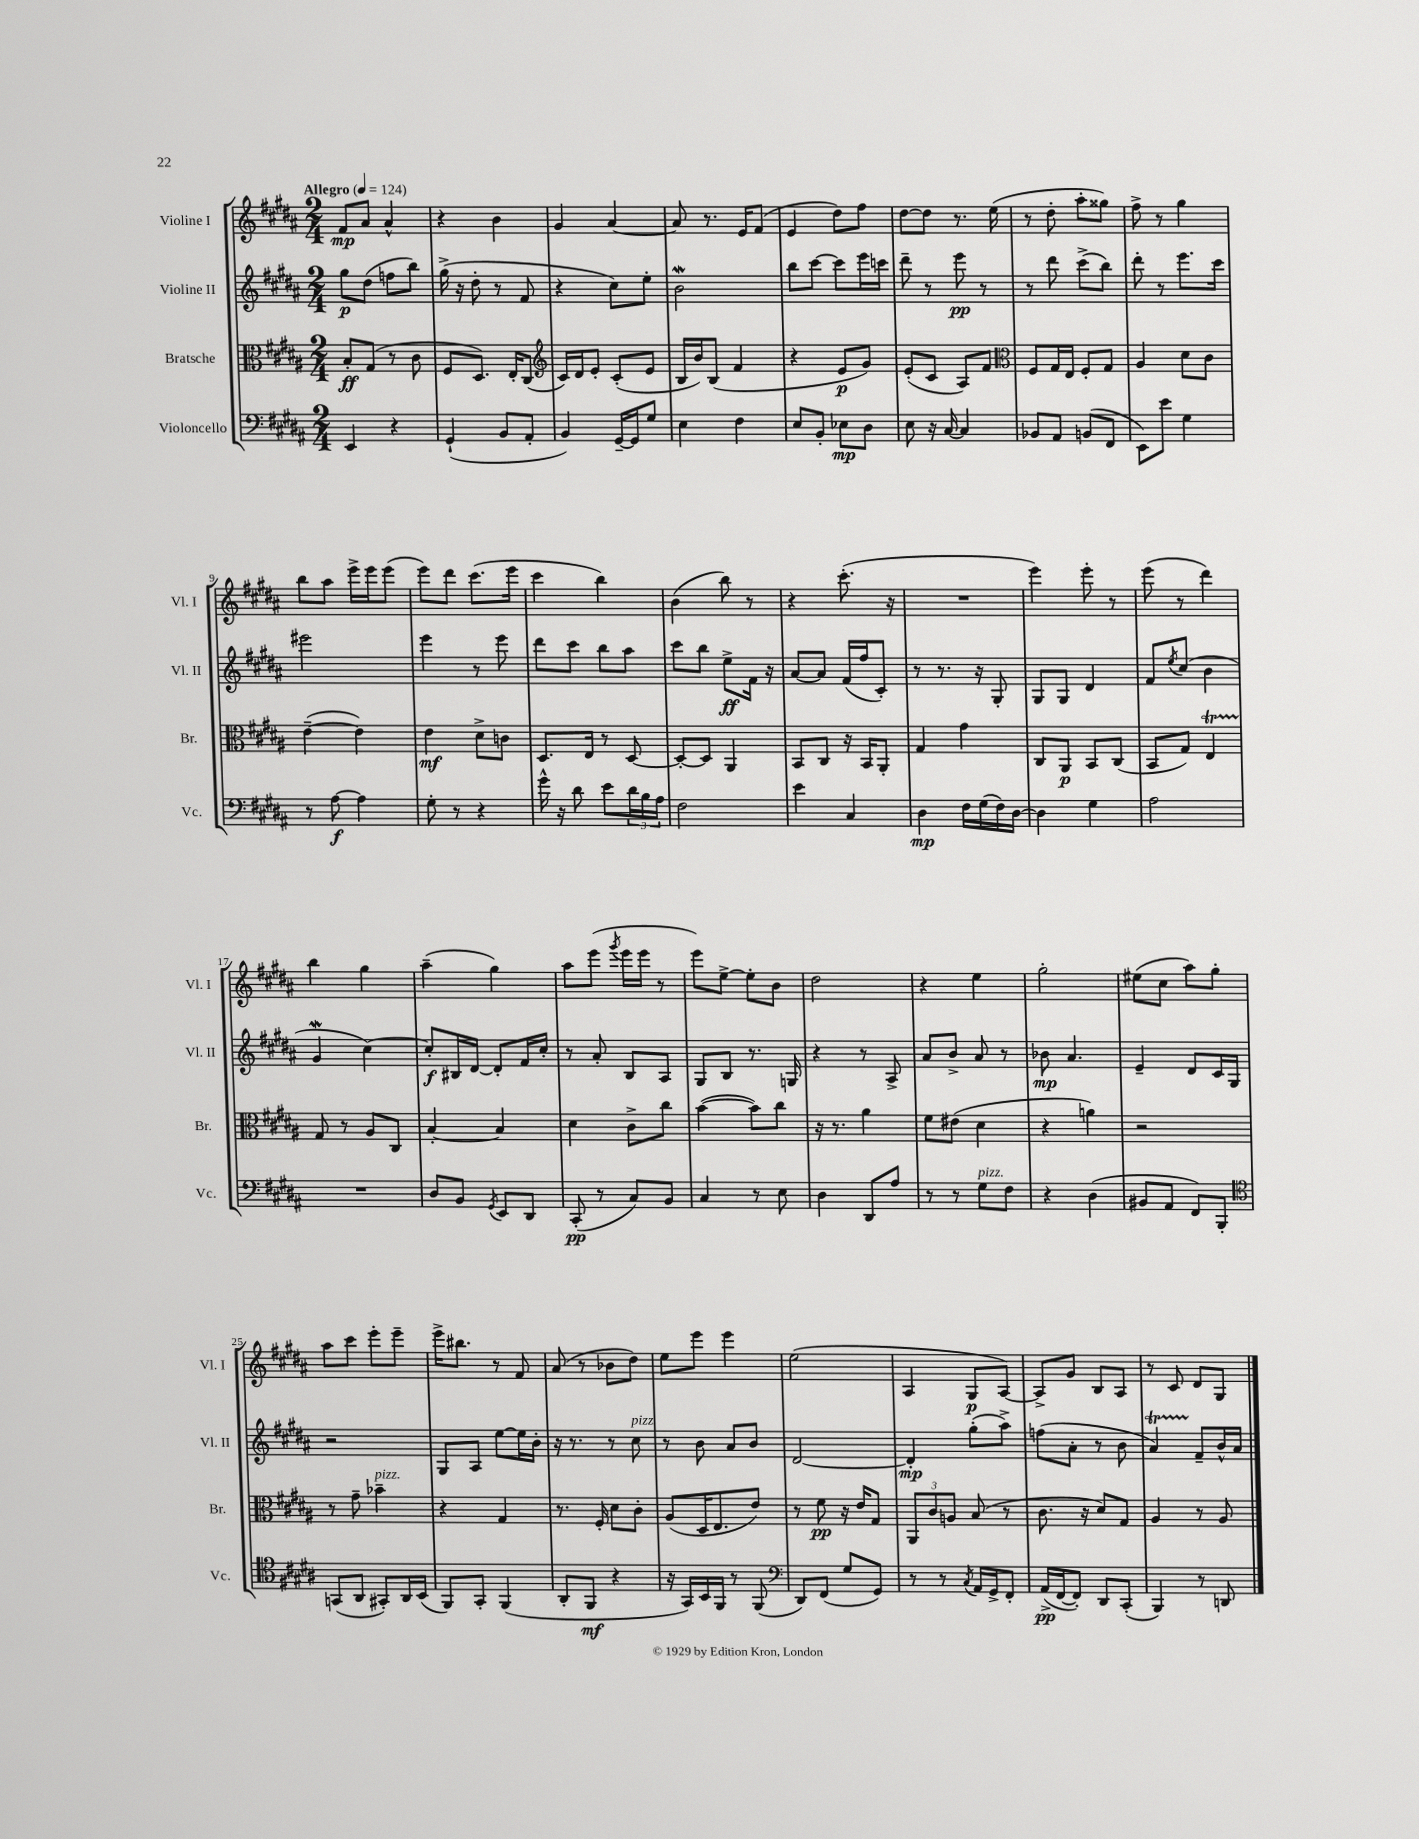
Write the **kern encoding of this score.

**kern	**dynam	**kern	**dynam	**kern	**dynam	**kern	**dynam
*part4	*part4	*part3	*part3	*part2	*part2	*part1	*part1
*staff4	*staff4	*staff3	*staff3	*staff2	*staff2	*staff1	*staff1
*I"Violoncello	*	*I"Bratsche	*	*I"Violine II	*	*I"Violine I	*
*I'Vc.	*	*I'Br.	*	*I'Vl. II	*	*I'Vl. I	*
*clefF4	*	*clefC3	*	*clefG2	*	*clefG2	*
*k[f#c#g#d#a#]	*	*k[f#c#g#d#a#]	*	*k[f#c#g#d#a#]	*	*k[f#c#g#d#a#]	*
*M2/4	*	*M2/4	*	*M2/4	*	*M2/4	*
*MM124	*	*MM124	*	*MM124	*	*MM124	*
=1	=1	=1	=1	=1	=1	=1	=1
!	!	!	!	!	!	!LO:TX:a:B:t=Allegro	!
4EE/	.	8B'/L	ff	8gg#\L	p	8f#/L	mp
.	.	(8G#/J	.	(8dd#\J	.	8a#/J	.
4r	.	8r	.	8ffn\L	.	4a#^^/	.
.	.	8c#\	.	8bb\J)	.	.	.
=2	=2	=2	=2	=2	=2	=2	=2
(4GG#`/	.	8F#/L	.	(16gg#^\	.	4r	.
.	.	.	.	16r	.	.	.
.	.	8.D#/J)	.	8dd#'\	.	.	.
8BB/L	.	.	.	8r	.	4b\	.
.	.	16E'/KL	.	.	.	.	.
8AA#'/J	.	(8C#/J	.	8f#/	.	.	.
=3	=3	=3	=3	=3	=3	=3	=3
*	*	*clefG2	*	*	*	*	*
4BB/)	.	16c#/LL)	.	4r	.	4g#/	.
.	.	16d#/J	.	.	.	.	.
.	.	8e'/J	.	.	.	.	.
[16GG#~/LL	.	(8c#'/L	.	8cc#\L)	.	[4a#/	.
16GG#/J]	.	.	.	.	.	.	.
8G#/J	.	8e/J	.	8ee'\J	.	.	.
=4	=4	=4	=4	=4	=4	=4	=4
4E\	.	16B/LL	.	2bw\	.	8a#/]	.
.	.	16b/J)	.	.	.	.	.
.	.	(8B/J	.	.	.	8.r	.
4F#\	.	4f#/	.	.	.	.	.
.	.	.	.	.	.	16e/KL	.
.	.	.	.	.	.	(8f#/J	.
=5	=5	=5	=5	=5	=5	=5	=5
8E/L	.	4r	.	8bb\L	.	4e/	.
8BB'/J	.	.	.	[8ccc#\J	.	.	.
8E-X\L	mp	8e/L	p	8ccc#\L]	.	8dd#\L)	.
8D#\J	.	8g#/J)	.	16eee\L	.	8ff#\J	.
.	.	.	.	16cccn\JJ	.	.	.
=6	=6	=6	=6	=6	=6	=6	=6
8E\	.	(8e'/L	.	8ddd#~\	.	[8dd#\L	.
16r	.	8c#/J	.	8r	.	8dd#\J]	.
[16C#/	.	.	.	.	.	.	.
4C#/]	.	8A#/L)	.	8eee\	pp	8.r	.
.	.	8f#/J	.	8r	.	.	.
.	.	.	.	.	.	(16ee\	.
=7	=7	=7	=7	=7	=7	=7	=7
*	*	*clefC3	*	*	*	*	*
8BB-X/L	.	8F#/L	.	8r	.	8r	.
8AA#/J	.	16G#/L	.	8ddd#\	.	8dd#'\	.
.	.	16E/JJ	.	.	.	.	.
(8BBn/L	.	8F#'/L	.	(8ccc#^\L	.	8aa#'\L	.
8FF#/J	.	8G#/J	.	8bb\J)	.	8gg##X\J)	.
=8	=8	=8	=8	=8	=8	=8	=8
8EE\L)	.	4A#/	.	8ddd#'\	.	8ff#^\	.
8e\J	.	.	.	8r	.	8r	.
4G#\	.	8d#\L	.	8.eee\L	.	4gg#\	.
.	.	8c#\J	.	.	.	.	.
.	.	.	.	16ccc#\Jk	.	.	.
!!LO:LB:g=z
=9	=9	=9	=9	=9	=9	=9	=9
8r	.	([4e~\	.	2eee#X\	.	8bb\L	.
[8A#\	f	.	.	.	.	8aa#\J	.
4A#\]	.	4e\])	.	.	.	16eee^\LL	.
.	.	.	.	.	.	16eee\J	.
.	.	.	.	.	.	(8eee\J	.
=10	=10	=10	=10	=10	=10	=10	=10
8G#'\	.	4e\	mf	4eee\	.	8eee\L)	.
8r	.	.	.	.	.	8ddd#\J	.
4r	.	8d#^\L	.	8r	.	(8.ccc#\L	.
.	.	8cn\J	.	8eee\	.	.	.
.	.	.	.	.	.	16eee\Jk	.
=11	=11	=11	=11	=11	=11	=11	=11
16g#^^\	.	8.D#/L	.	8ddd#\L	.	4ccc#\	.
16r	.	.	.	.	.	.	.
8d#\	.	.	.	8ccc#\J	.	.	.
.	.	16E/Jk	.	.	.	.	.
8e\L	.	8r	.	8bb\L	.	4bb\)	.
24d#\L	.	[8D#/	.	8aa#\J	.	.	.
24B\	.	.	.	.	.	.	.
24A#\JJ	.	.	.	.	.	.	.
=12	=12	=12	=12	=12	=12	=12	=12
2F#\	.	8D#'/L_	.	8ccc#\L	.	(4b\	.
.	.	8D#/J]	.	8bb\J	.	.	.
.	.	4AA#/	.	8ee^\L	ff	8bb\)	.
.	.	.	.	16f#\Jk	.	8r	.
.	.	.	.	16r	.	.	.
=13	=13	=13	=13	=13	=13	=13	=13
4e\	.	8BB/L	.	[8a#/L	.	4r	.
.	.	8C#/J	.	8a#/J]	.	.	.
4C#/	.	16r	.	(16f#/LL	.	(8.ccc#'\	.
.	.	16BB/KL	.	16ff#/J	.	.	.
.	.	8AA#'/J	.	8c#'/J)	.	.	.
.	.	.	.	.	.	16r	.
=14	=14	=14	=14	=14	=14	=14	=14
4D#\	mp	4G#/	.	8r	.	2r	.
.	.	.	.	8.r	.	.	.
16F#\LL	.	4g#\	.	.	.	.	.
(16G#\	.	.	.	16r	.	.	.
16F#\)	.	.	.	8G#'/	.	.	.
[16D#\JJ	.	.	.	.	.	.	.
=15	=15	=15	=15	=15	=15	=15	=15
4D#\]	.	8C#/L	.	8G#/L	.	4eee\)	.
.	.	8AA#/J	p	8G#/J	.	.	.
4G#\	.	8BB/L	.	4d#/	.	8eee'\	.
.	.	(8C#/J	.	.	.	8r	.
=16	=16	=16	=16	=16	=16	=16	=16
2A#\	.	8BB/L	.	8f#/L	.	(8eee\	.
.	.	.	.	8qee/	.	.	.
.	.	8G#/J)	.	(8cc#/J	.	8r	.
.	.	4ET/	.	4b\	.	4ddd#\)	.
!!LO:LB:g=z
=17	=17	=17	=17	=17	=17	=17	=17
2r	.	8G#/	.	4g#W/	.	4bb\	.
.	.	8r	.	.	.	.	.
.	.	8A#/L	.	[4cc#\)	.	4gg#\	.
.	.	8C#/J	.	.	.	.	.
=18	=18	=18	=18	=18	=18	=18	=18
8D#/L	.	[4B'/	.	8cc#'/L]	f	(4aa#~\	.
8BB/J	.	.	.	16B#X/L	.	.	.
.	.	.	.	[16d#/JJ	.	.	.
8qGG#/	.	.	.	.	.	.	.
8EE/L	.	4B/]	.	8d#'/L]	.	4gg#\)	.
8DD#/J	.	.	.	16f#/L	.	.	.
.	.	.	.	16cc#'/JJ	.	.	.
=19	=19	=19	=19	=19	=19	=19	=19
(8CC#'/	pp	4d#\	.	8r	.	8aa#\L	.
8r	.	.	.	8a#'/	.	(8eee\J	.
.	.	.	.	.	.	8qggg#/	.
8C#/L)	.	8c#^\L	.	8B/L	.	16eee\LL	.
.	.	.	.	.	.	16eee\JJ	.
8BB/J	.	8cc#\J	.	8A#/J	.	8r	.
=20	=20	=20	=20	=20	=20	=20	=20
4C#/	.	([4b\	.	8G#/L	.	8eee\L)	.
.	.	.	.	8B/J	.	[8ee^\J	.
8r	.	8b\L])	.	8.r	.	8ee'\L]	.
8E\	.	8cc#\J	.	.	.	8b\J	.
.	.	.	.	16Gn/	.	.	.
=21	=21	=21	=21	=21	=21	=21	=21
4D#\	.	16r	.	4r	.	2dd#\	.
.	.	8.r	.	.	.	.	.
8DD#/L	.	4a#\	.	8r	.	.	.
8A#/J	.	.	.	8A#^/	.	.	.
=22	=22	=22	=22	=22	=22	=22	=22
8r	.	8f#\L	.	8a#/L	.	4r	.
8r	.	(8e#X\J	.	8b^/J	.	.	.
!LO:TX:a:i:t=pizz.	!	!	!	!	!	!	!
8G#\L	.	4d#\	.	8a#/	.	4ee\	.
8F#\J	.	.	.	8r	.	.	.
=23	=23	=23	=23	=23	=23	=23	=23
4r	.	4r	.	8b-X\	mp	2gg#'\	.
.	.	.	.	4.a#/	.	.	.
(4D#\	.	4an\)	.	.	.	.	.
=24	=24	=24	=24	=24	=24	=24	=24
8BB#X/L	.	2r	.	4e~/	.	(8ee#X\L	.
8AA#/J	.	.	.	.	.	8cc#\J	.
8FF#/L)	.	.	.	8d#/L	.	8aa#\L)	.
8BBB'/J	.	.	.	16c#/L	.	8gg#'\J	.
.	.	.	.	16G#/JJ	.	.	.
!!LO:LB:g=z
=25	=25	=25	=25	=25	=25	=25	=25
*clefC4	*	*	*	*	*	*	*
(8GGn/L	.	8r	.	2r	.	8aa#\L	.
8AA#/J	.	8g#~\	.	.	.	8ccc#\J	.
!	!	!LO:TX:a:i:t=pizz.	!	!	!	!	!
8GG#X'/L)	.	4b-X~\	.	.	.	8eee'\L	.
16AA#/L	.	.	.	.	.	8eee~\J	.
(16BB/JJ	.	.	.	.	.	.	.
=26	=26	=26	=26	=26	=26	=26	=26
8FF#/L)	.	4r	.	8G#/L	.	16eee^\KL	.
.	.	.	.	.	.	8.bb#X\J	.
8GG#'/J	.	.	.	8A#/J	.	.	.
(4FF#/	.	4G#/	.	[8ee\L	.	8r	.
.	.	.	.	16ee\L]	.	8f#/	.
.	.	.	.	16b'\JJ	.	.	.
=27	=27	=27	=27	=27	=27	=27	=27
8AA#'/L	.	8.r	.	16r	.	(8a#/	.
.	.	.	.	8.r	.	.	.
8FF#/J	mf	.	.	.	.	8r	.
.	.	16F#'/	.	.	.	.	.
4r	.	8d#\L	.	8r	.	8b-X\L	.
!	!	!	!	!LO:TX:a:i:t=pizz.	!	!	!
.	.	8c#'\J	.	8cc#\	.	8dd#\J)	.
=28	=28	=28	=28	=28	=28	=28	=28
16r	.	(8A#/L	.	8r	.	8ee\L	.
16GG#/LL)	.	.	.	.	.	.	.
16BB/	.	16D#/K	.	8b\	.	8eee\J	.
16FF#/JJ	.	8.E/	.	.	.	.	.
8r	.	.	.	8a#/L	.	4eee\	.
(8FF#/	.	8e/J)	.	8b/J	.	.	.
=29	=29	=29	=29	=29	=29	=29	=29
*clefF4	*	*	*	*	*	*	*
8DD#/L)	.	8r	.	[2d#/	.	(2ee\	.
(8FF#/J	.	8f#\	pp	.	.	.	.
8G#/L	.	16r	.	.	.	.	.
.	.	16e/KL	.	.	.	.	.
8GG#/J)	.	8G#/J	.	.	.	.	.
=30	=30	=30	=30	=30	=30	=30	=30
8r	.	12AA#/L	.	4d#'/]	mp	4A#/	.
.	.	12c#/	.	.	.	.	.
8r	.	.	.	.	.	.	.
.	.	12An/J	.	.	.	.	.
8qC#/	.	.	.	.	.	.	.
16AA#/LL	.	(8B/	.	(8gg#'\L	.	8G#/L	p
16GG#^/J	.	.	.	.	.	.	.
8FF#'/J	.	8r	.	8aa#^\J)	.	[8A#/J)	.
=31	=31	=31	=31	=31	=31	=31	=31
(16AA#^/LL	pp	8.c#\	.	(8ffn\L	.	8A#^/L]	.
[16FF#/J	.	.	.	.	.	.	.
8FF#'/J])	.	.	.	8a#'\J	.	8g#/J	.
.	.	16r	.	.	.	.	.
8DD#/L	.	8d#/L)	.	8r	.	8B/L	.
(8CC#'/J	.	8G#/J	.	8b\	.	8A#/J	.
=32	=32	=32	=32	=32	=32	=32	=32
4BBB/)	.	4A#/	.	4a#t/)	.	8r	.
.	.	.	.	.	.	8c#/	.
8r	.	8r	.	8f#~/L	.	8d#/L	.
8DDn/	.	8A#/	.	16b^^/L	.	8G#/J	.
.	.	.	.	16a#/JJ	.	.	.
==	==	==	==	==	==	==	==
*-	*-	*-	*-	*-	*-	*-	*-
